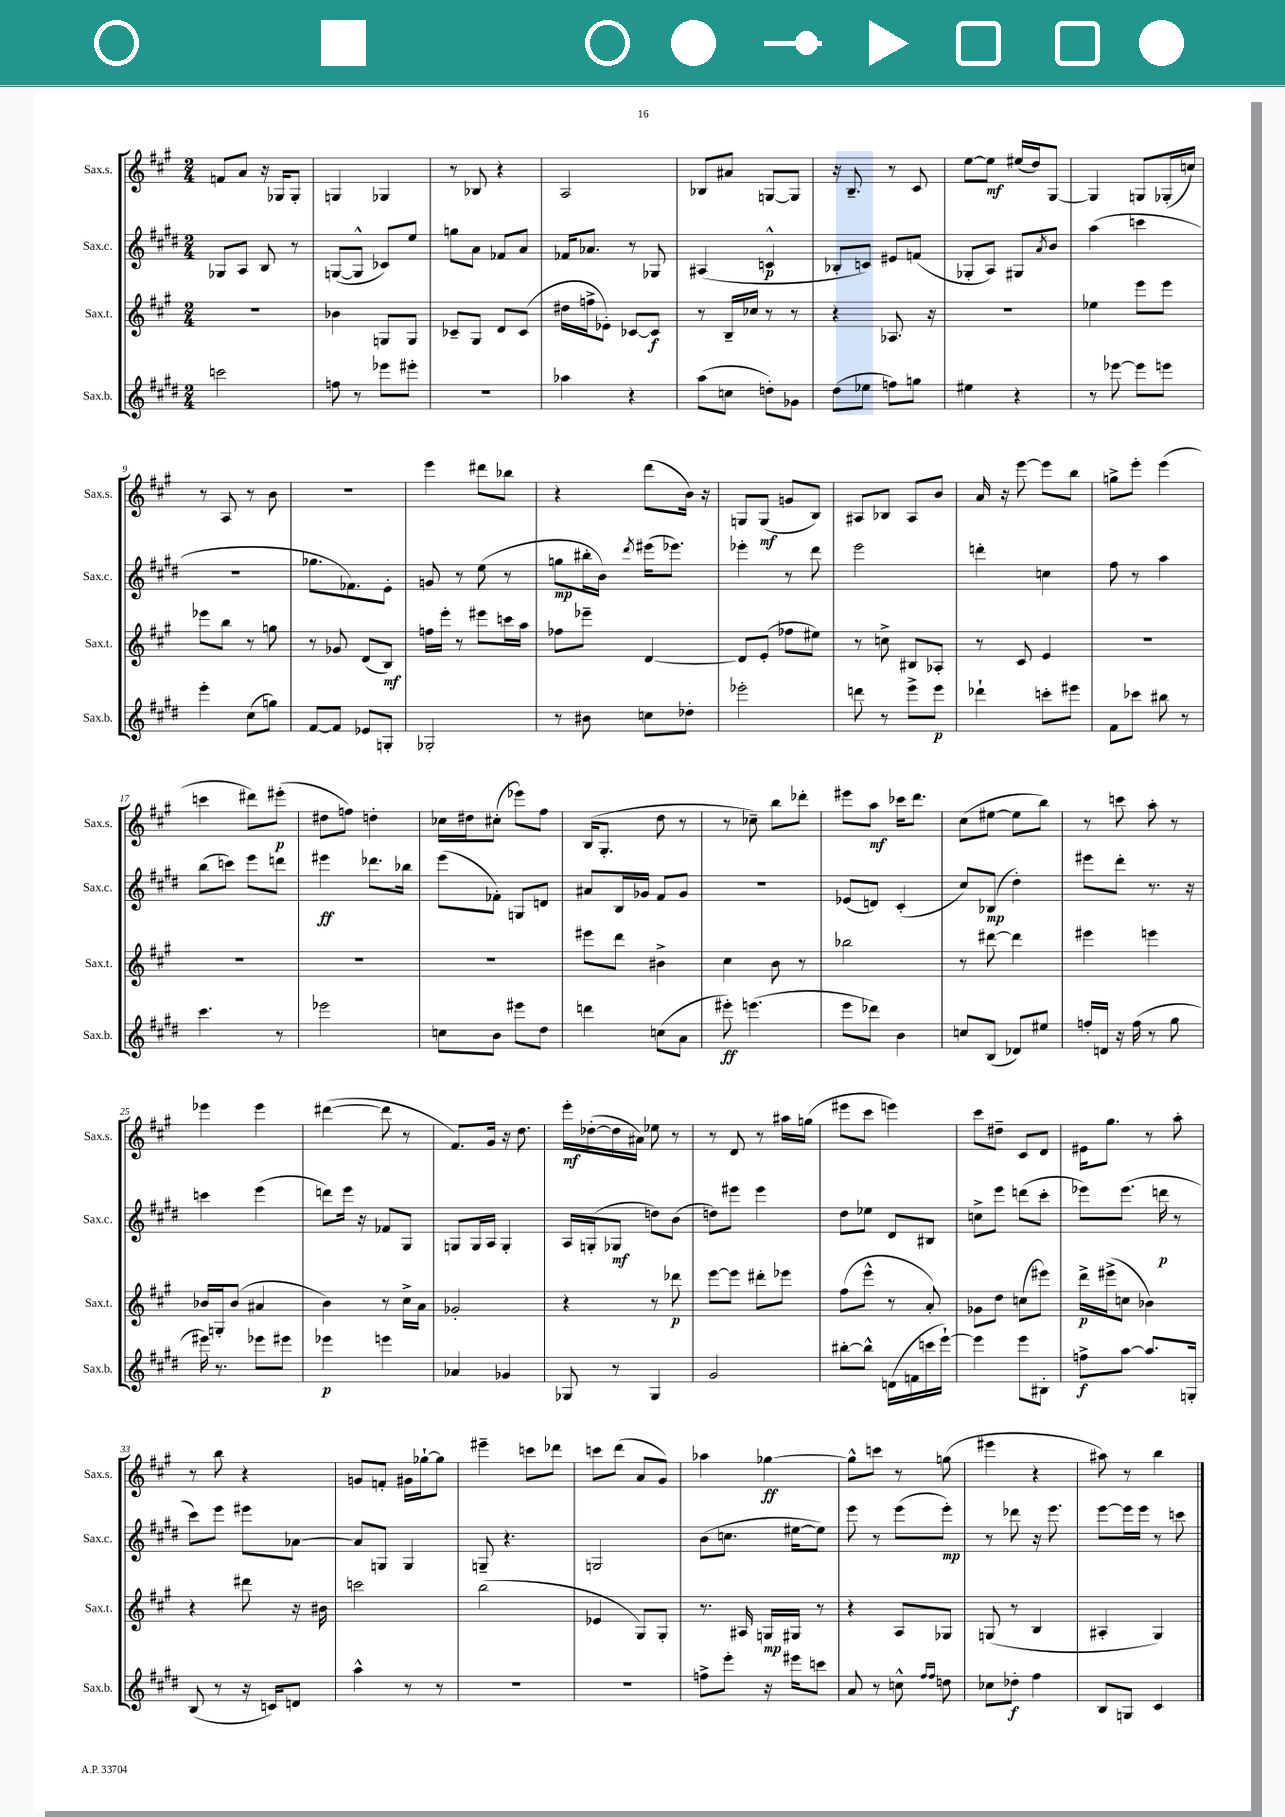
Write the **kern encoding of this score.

**kern	**dynam	**kern	**dynam	**kern	**dynam	**kern	**dynam
*part4	*part4	*part3	*part3	*part2	*part2	*part1	*part1
*staff4	*staff4	*staff3	*staff3	*staff2	*staff2	*staff1	*staff1
*I"Sax.b.	*	*I"Sax.t.	*	*I"Sax.c.	*	*I"Sax.s.	*
*I'Sax.b.	*	*I'Sax.t.	*	*I'Sax.c.	*	*I'Sax.s.	*
*clefG2	*	*clefG2	*	*clefG2	*	*clefG2	*
*k[f#c#g#d#]	*	*k[f#c#g#]	*	*k[f#c#g#d#]	*	*k[f#c#g#]	*
*M2/4	*	*M2/4	*	*M2/4	*	*M2/4	*
=1	=1	=1	=1	=1	=1	=1	=1
2cccn\	.	2r	.	8G-X/L	.	8fn/L	.
.	.	.	.	8A/J	.	8a/J	.
.	.	.	.	8B/	.	16r	.
.	.	.	.	.	.	16G-X/KL	.
.	.	.	.	8r	.	8G-'/J	.
=2	=2	=2	=2	=2	=2	=2	=2
8ffn\	.	4b-X\	.	([8Gn/L	.	4Gn/	.
8r	.	.	.	8G^^/J]	.	.	.
8eee-X\L	.	8Gn/L	.	8c-X/L)	.	4G-X/	.
8eee#X'\J	.	8G/J	.	8ee/J	.	.	.
=3	=3	=3	=3	=3	=3	=3	=3
2r	.	8c-X~/L	.	8ggn\L	.	8r	.
.	.	8G#/J	.	8a\J	.	8B-X/	.
.	.	8d/L	.	8f-X/L	.	4r	.
.	.	(8c-/J	.	8a/J	.	.	.
=4	=4	=4	=4	=4	=4	=4	=4
4aa-X\	.	16dd#X\LL	.	16f-X/KL	.	2A/	.
.	.	16ffn^\J	.	8.a-X/J	.	.	.
.	.	8e-X'\J)	.	.	.	.	.
4r	.	[8c-X/L	.	8r	.	.	.
.	.	8c-/J]	f	8G-X/	.	.	.
=5	=5	=5	=5	=5	=5	=5	=5
(8aa\L	.	8r	.	(4A#X/	.	8B-X/L	.
8ccn\J	.	16B~/LL	.	.	.	8a#X/J	.
.	.	16cc-X/JJ	.	.	.	.	.
8ddn'\L)	.	8r	.	4cn^^/	p	[8Gn/L	.
8g-X\J	.	8r	.	.	.	8G/J]	.
=6	=6	=6	=6	=6	=6	=6	=6
(8dd#\L	.	4r	.	8B-X'/L	.	16r	.
.	.	.	.	.	.	8.B~/	.
8ee-X\J	.	.	.	8cn/J)	.	.	.
8ffn\L)	.	8.A-X/	.	8e#X/L	.	8r	.
8ggn\J	.	.	.	(8fn/J	.	8c#/	.
.	.	16r	.	.	.	.	.
=7	=7	=7	=7	=7	=7	=7	=7
4ee#X\	.	2r	.	8G-X'/L	.	[8ee\L	.
.	.	.	.	8A/J)	.	8ee\J]	mf
4r	.	.	.	8G#X/L	.	(16ee#X/LL	.
.	.	.	.	.	.	16dd/J)	.
.	.	.	.	8qa/	.	.	.
.	.	.	.	8b/J	.	[8G#/J	.
=8	=8	=8	=8	=8	=8	=8	=8
8r	.	4ee-X\	.	(4aa\	.	4G#/]	.
[8eee-X\	.	.	.	.	.	.	.
8eee-\L]	.	8eee\L	.	4cccn\	.	8Gn/L	.
8eeen\J	.	8eee\J	.	.	.	(16G-X'/L	.
.	.	.	.	.	.	16ccn/JJ)	.
!!LO:LB:g=z
=9	=9	=9	=9	=9	=9	=9	=9
4eee'\	.	8eee-X\L	.	2r	.	8r	.
.	.	8bb\J	.	.	.	8A/	.
(8cc#\L	.	8r	.	.	.	8r	.
8ggn\J)	.	8ggn\	.	.	.	8b\	.
=10	=10	=10	=10	=10	=10	=10	=10
[8f#/L	.	8r	.	8.gg-X\L	.	2r	.
8f#/J]	.	8g-X/	.	.	.	.	.
.	.	.	.	8.f-X\)	.	.	.
8e-X/L	.	(8d/L	.	.	.	.	.
8Gn'/J	.	8B/J)	mf	8e'\J	.	.	.
=11	=11	=11	=11	=11	=11	=11	=11
2G-X'/	.	16ffn\LL	.	8gn/	.	4eee\	.
.	.	16eee'\JJ	.	.	.	.	.
.	.	8r	.	8r	.	.	.
.	.	8eee#X\L	.	(8ee\	.	8ddd#X\L	.
.	.	16cccn\L	.	8r	.	8bb-X\J	.
.	.	16aa\JJ	.	.	.	.	.
=12	=12	=12	=12	=12	=12	=12	=12
8r	.	8ff-X\L	.	8ggn\L	mp	4r	.
8b#X\	.	8eee-X~\J	.	16bb#X'\L	.	.	.
.	.	.	.	16b\JJ)	.	.	.
.	.	.	.	8qddd#/	.	.	.
8ccn\L	.	[4d/	.	(16eee#X\KL	.	(8ddd\L	.
.	.	.	.	8.eee-X\J)	.	.	.
8dd-X'\J	.	.	.	.	.	16b\Jk)	.
.	.	.	.	.	.	16r	.
=13	=13	=13	=13	=13	=13	=13	=13
2eee-X'\	.	8d/L]	.	4eee-X'\	.	8Gn/L	.
.	.	(8e'/J	.	.	.	(8G/J	mf
.	.	8ff-X\L	.	8r	.	8gn/L	.
.	.	8ee#X\J)	.	8ddd#\	.	8B/J)	.
=14	=14	=14	=14	=14	=14	=14	=14
8dddn\	.	8r	.	2eee\	.	8A#X/L	.
8r	.	8ccn^\	.	.	.	8B-X/J	.
8eee^\L	.	8B#X/L	.	.	.	8A#/L	.
8eee\J	p	8A-X'/J	.	.	.	8b/J	.
=15	=15	=15	=15	=15	=15	=15	=15
4ddd-X`\	.	8r	.	4dddn'\	.	16a/	.
.	.	.	.	.	.	16r	.
.	.	8c#/	.	.	.	[8eee\	.
8cccn'\L	.	4e/	.	4ccn\	.	8eee\L]	.
8eee#X\J	.	.	.	.	.	8bb\J	.
=16	=16	=16	=16	=16	=16	=16	=16
8f#\L	.	2r	.	8ff#\	.	8ggn^\L	.
8ccc-X\J	.	.	.	8r	.	8eee'\J	.
8bb#X\	.	.	.	4aa\	.	(4eee\	.
8r	.	.	.	.	.	.	.
!!LO:LB:g=z
=17	=17	=17	=17	=17	=17	=17	=17
4.ccc#\	.	2r	.	(8bb\L	.	4cccn\	.
.	.	.	.	8cccn\J)	.	.	.
.	.	.	.	8eee\L	.	8ddd#X\L)	.
8r	.	.	.	8dddn\J	.	(8eee#X'\J	p
=18	=18	=18	=18	=18	=18	=18	=18
2eee-X\	.	2r	.	4eee#X\	ff	8dd#X\L	.
.	.	.	.	.	.	8ffn\J)	.
.	.	.	.	8.ddd-X\L	.	4ddn'\	.
.	.	.	.	16bb-X\Jk	.	.	.
=19	=19	=19	=19	=19	=19	=19	=19
8ccn\L	.	2r	.	(8eee\L	.	16cc-X\LL	.
.	.	.	.	.	.	16dd#X\J	.
8b\J	.	.	.	8f-X'\J)	.	(8cc#X'\J	.
8eee#X\L	.	.	.	8Gn/L	.	8eee-X\L)	.
8dd#\J	.	.	.	8dn/J	.	8ff#\J	.
=20	=20	=20	=20	=20	=20	=20	=20
4dddn\	.	8eee#X\L	.	8a#X/L	.	(16B/KL	.
.	.	.	.	.	.	8.G#'/J	.
.	.	8ddd\J	.	16B/L	.	.	.
.	.	.	.	16g-X/JJ	.	.	.
(8ccn\L	.	4b#X^\	.	8f#/L	.	8dd\	.
8a\J	.	.	.	8g-/J	.	8r	.
=21	=21	=21	=21	=21	=21	=21	=21
8eee#X'\)	ff	4cc#\	.	2r	.	8r	.
(4.eeen\	.	.	.	.	.	8cc-X~\)	.
.	.	8b\	.	.	.	8bb\L	.
.	.	8r	.	.	.	8ddd-X'\J	.
=22	=22	=22	=22	=22	=22	=22	=22
8eee\L	.	2bb-X\	.	(8e-X/L	.	8eee#X\L	.
8ddd-X\J)	.	.	.	8dn/J)	.	8aa\J	mf
4b\	.	.	.	(4c#'/	.	16ccc-X\KL	.
.	.	.	.	.	.	8.ddd\J	.
=23	=23	=23	=23	=23	=23	=23	=23
8ccn/L	.	8r	.	8cc#/L)	.	(8cc#\L	.
(8B/J	.	[8ddd#X\	.	(8B-X/J	mp	[8ee#X\J	.
8d-X/L)	.	4ddd#\]	.	4dd#'\)	.	8ee#\L]	.
8ee#X/J	.	.	.	.	.	8bb\J)	.
=24	=24	=24	=24	=24	=24	=24	=24
16ffn'/LL	.	4eee#X\	.	8eee#X\L	.	8r	.
16dn/JJ	.	.	.	.	.	.	.
16r	.	.	.	8ddd#'\J	.	8cccn\	.
(16ff\	.	.	.	.	.	.	.
8r	.	4eeen\	.	8.r	.	8aa'\	.
8gg#\	.	.	.	.	.	8r	.
.	.	.	.	16r	.	.	.
!!LO:LB:g=z
=25	=25	=25	=25	=25	=25	=25	=25
16eee#X\)	.	16b-X/LL	.	4cccn\	.	4eee-X\	.
8.r	.	16Gn'/J	.	.	.	.	.
.	.	(8b-/J	.	.	.	.	.
8eee-X\L	.	4a#X/	.	(4eee\	.	4eee-\	.
8eee#X\J	.	.	.	.	.	.	.
=26	=26	=26	=26	=26	=26	=26	=26
4eee-X\	p	4b\)	.	8dddn\L)	.	([4ddd#X\	.
.	.	.	.	16eee\Jk	.	.	.
.	.	.	.	16r	.	.	.
4eeen\	.	8r	.	8f-X/L	.	8ddd#\]	.
.	.	16cc#^\LL	.	8G#/J	.	8r	.
.	.	16a\JJ	.	.	.	.	.
=27	=27	=27	=27	=27	=27	=27	=27
4a-X/	.	2g-X'/	.	8Gn/L	.	8.f#/L)	.
.	.	.	.	16G/L	.	.	.
.	.	.	.	16A/JJ	.	16g#/Jk	.
4g-X/	.	.	.	4G'/	.	16r	.
.	.	.	.	.	.	8.dd\	.
=28	=28	=28	=28	=28	=28	=28	=28
8G-X/	.	4r	.	16A/LL	.	16eee'\LL	mf
.	.	.	.	(16Gn'/J	.	([16dd-X'\	.
8r	.	.	.	8G-X/J	mf	16dd-\]	.
.	.	.	.	.	.	16a#X\JJ)	.
4G-/	.	8r	.	8ddn\L)	.	8ee-X\	.
.	.	8ddd-X\	p	(8b\J	.	8r	.
=29	=29	=29	=29	=29	=29	=29	=29
2g#/	.	[8eee\L	.	8ddn\L)	.	8r	.
.	.	8eee\J]	.	8eee#X\J	.	8d/	.
.	.	8ddd#X'\L	.	4eee#\	.	8r	.
.	.	8eee-X\J	.	.	.	16aa#X\LL	.
.	.	.	.	.	.	(16ggn\JJ	.
=30	=30	=30	=30	=30	=30	=30	=30
[8bb#X'\L	.	(8ff#\L	.	8dd#\L	.	8eee#X\L	.
8bb#^^\J]	.	8eee^^\J	.	8ee-X\J	.	8ccc#\J	.
(16dn\LL	.	8r	.	8d#/L	.	4eeen\)	.
16fn\	.	.	.	.	.	.	.
16cccn\	.	8a'/)	.	8B#X/J	.	.	.
[16eee`\JJ)	.	.	.	.	.	.	.
=31	=31	=31	=31	=31	=31	=31	=31
4eee\]	.	8g-X\L	.	8ccn^\L	.	8ccc#\L	.
.	.	8dd\J	.	8eee\J	.	8dd#X~\J	.
8eee\L	.	(8ccn\L	.	(8dddn\L	.	8c#/L	.
8B#X'\J	.	8eee#X\J)	.	8ccc#'\J	.	8d/J	.
=32	=32	=32	=32	=32	=32	=32	=32
8ffn^\L	f	16ddd^\LL	p	8eee-X\L)	.	16e#X\KL	.
.	.	(16eee#X^\J	.	.	.	8.gg#\J	.
[8aa\J	.	8ccn\J	.	(8.eee-\J	.	.	.
8.aa/L]	.	4b-X\)	.	.	.	8r	.
.	.	.	.	16dddn\	p	.	.
.	.	.	.	8r	.	8aa'\	.
16Gn'/Jk	.	.	.	.	.	.	.
!!LO:LB:g=z
=33	=33	=33	=33	=33	=33	=33	=33
(8B/	.	4r	.	8ccc#\L)	.	8r	.
8r	.	.	.	8eee\J	.	8bb\	.
16r	.	8ddd#X\	.	8eee#X\L	.	4r	.
16cn/KL)	.	.	.	.	.	.	.
8dn/J	.	16r	.	[8a-X\J	.	.	.
.	.	16b#X\	.	.	.	.	.
=34	=34	=34	=34	=34	=34	=34	=34
4aa^^\	.	2cccn\	.	8a-/L]	.	8gn/L	.
.	.	.	.	8Gn/J	.	8fn'/J	.
8r	.	.	.	4G/	.	16g#X\LL	.
.	.	.	.	.	.	[16gg-X`\J	.
8r	.	.	.	.	.	8gg-\J]	.
=35	=35	=35	=35	=35	=35	=35	=35
2r	.	(2bb\	.	8Gn~/	.	4eee#X~\	.
.	.	.	.	4.r	.	.	.
.	.	.	.	.	.	8cccn\L	.
.	.	.	.	.	.	8ddd-X\J	.
=36	=36	=36	=36	=36	=36	=36	=36
2r	.	4e-X/	.	2Gn/	.	8cccn\L	.
.	.	.	.	.	.	(8ddd\J	.
.	.	8G#/L)	.	.	.	8a/L	.
.	.	8G#'/J	.	.	.	8g#/J)	.
=37	=37	=37	=37	=37	=37	=37	=37
8ffn^\L	.	8.r	.	(8b\L	.	4aa-X\	.
8eee'\J	.	.	.	8.ccn\J	.	.	.
.	.	16A#X/	.	.	.	.	.
16r	.	16Gn/LL	mp	.	.	[4gg-X\	ff
16eee#X\KL	.	16G#X/JJ	.	[16ee#X\KL	.	.	.
8cccn\J	.	8r	.	8ee#\J])	.	.	.
=38	=38	=38	=38	=38	=38	=38	=38
8a/	.	4r	.	8eee\	.	8gg-^^\L]	.
8r	.	.	.	8r	.	8cccn\J	.
8ccn^^\	.	8A/L	.	(8eee\L	.	8r	.
16qqff#/LL	.	.	.	.	.	.	.
16qqff#/JJ	.	.	.	.	.	.	.
8ddn\	.	8G-X/J	.	8eee'\J)	mp	(8ggn\	.
=39	=39	=39	=39	=39	=39	=39	=39
8cc-X\L	.	(8Gn/	.	8r	.	4eee#X\	.
8dd-X'\J	f	8r	.	8ddd-X\	.	.	.
4ff#\	.	4B/	.	16r	.	4r	.
.	.	.	.	8.eee\	.	.	.
=40	=40	=40	=40	=40	=40	=40	=40
8B/L	.	4A#X'/	.	[8eee\L	.	8aa#X\)	.
8Gn/J	.	.	.	16eee\L]	.	8r	.
.	.	.	.	16eee\JJ	.	.	.
4c#/	.	4G#/)	.	8r	.	4bb\	.
.	.	.	.	8cccn\	.	.	.
==	==	==	==	==	==	==	==
*-	*-	*-	*-	*-	*-	*-	*-
